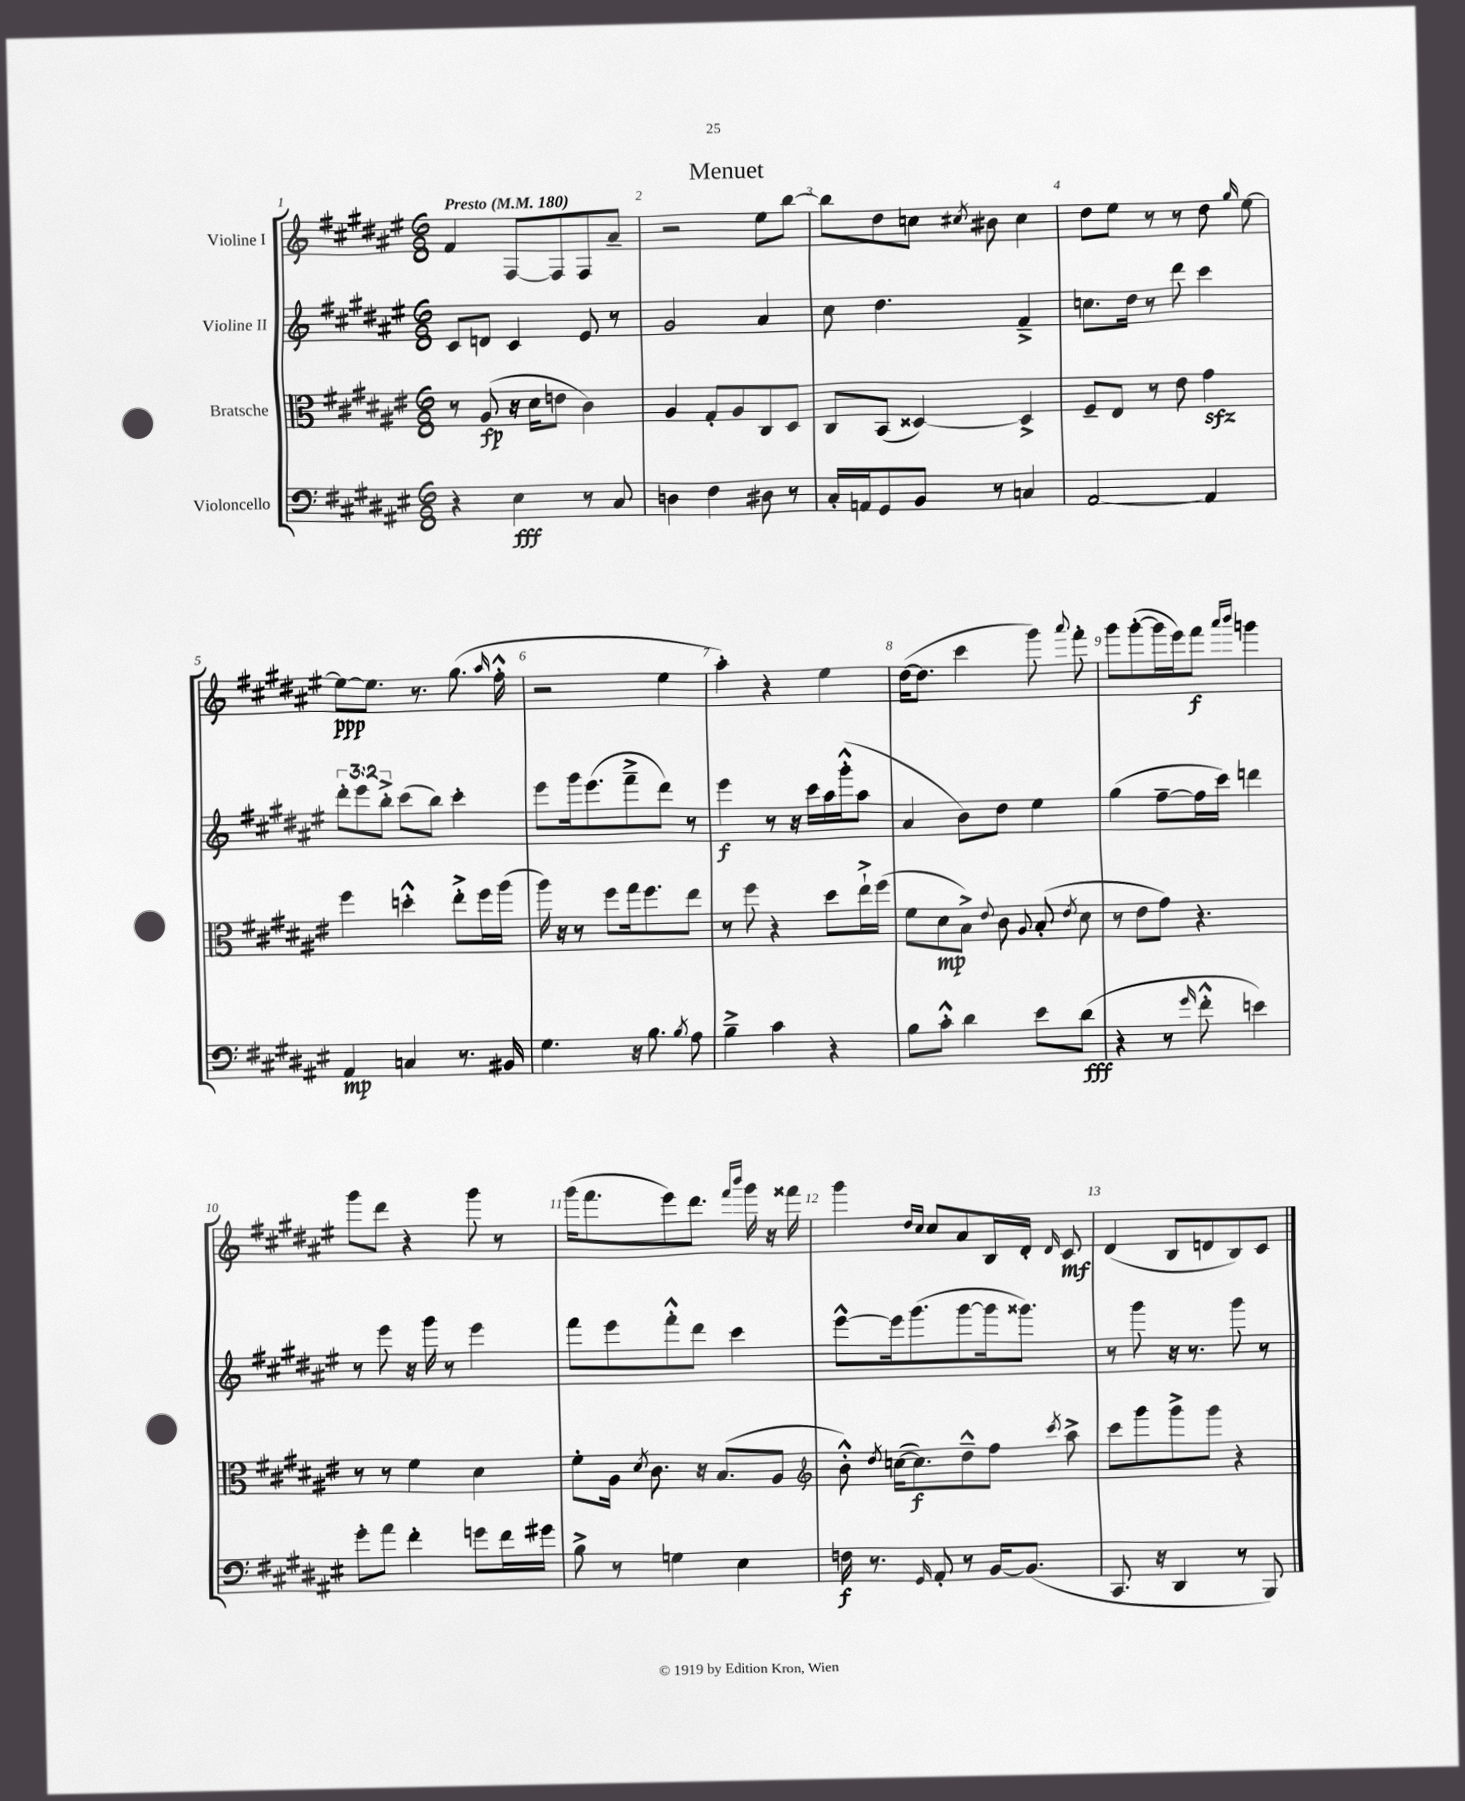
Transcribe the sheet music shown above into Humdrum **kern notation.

**kern	**dynam	**kern	**dynam	**kern	**dynam	**kern	**dynam
*part4	*part4	*part3	*part3	*part2	*part2	*part1	*part1
*staff4	*staff4	*staff3	*staff3	*staff2	*staff2	*staff1	*staff1
*I"Violoncello	*	*I"Bratsche	*	*I"Violine II	*	*I"Violine I	*
*clefF4	*	*clefC3	*	*clefG2	*	*clefG2	*
*k[f#c#g#d#a#e#]	*	*k[f#c#g#d#a#e#]	*	*k[f#c#g#d#a#e#]	*	*k[f#c#g#d#a#e#]	*
*M6/8	*	*M6/8	*	*M6/8	*	*M6/8	*
*MM180	*	*MM180	*	*MM180	*	*MM180	*
=1	=1	=1	=1	=1	=1	=1	=1
!	!	!	!	!	!	!LO:TX:a:B:t=Presto	!
4r	.	8r	.	8c#/L	.	4f#/	.
.	.	(8A#/	fp	8dn/J	.	.	.
4E#\	fff	16r	.	4c#/	.	[8F#/L	.
.	.	16d#\KL	.	.	.	.	.
.	.	8en\J	.	.	.	8F#/]	.
8r	.	4c#\)	.	8e#/	.	8F#/	.
8C#/	.	.	.	8r	.	8a#~/J	.
=2	=2	=2	=2	=2	=2	=2	=2
4Dn\	.	4A#/	.	2g#/	.	2r	.
4F#\	.	8G#'/L	.	.	.	.	.
.	.	8A#/	.	.	.	.	.
8D#X\	.	8C#/	.	4a#/	.	8ee#\L	.
8r	.	8D#/J	.	.	.	[8bb\J	.
=3	=3	=3	=3	=3	=3	=3	=3
16C#'/LL	.	8C#/L	.	8cc#\	.	8bb\L]	.
16AAn/J	.	.	.	.	.	.	.
8GG#/	.	(8BB/J	.	4.dd#\	.	8dd#\	.
8BB/J	.	[4D##X/)	.	.	.	8ccn\J	.
.	.	.	.	.	.	8qcc#X/	.
8r	.	.	.	.	.	8b#X\	.
4Cn/	.	4D##^/]	.	4f#~^/	.	4cc#\	.
=4	=4	=4	=4	=4	=4	=4	=4
[2AA#/	.	8F#~/L	.	8.ccn\L	.	8dd#\L	.
.	.	8E#/J	.	.	.	8ee#\J	.
.	.	.	.	16dd#\Jk	.	.	.
.	.	8r	.	8r	.	8r	.
.	.	8e#\	.	8ddd#\	.	8r	.
4AA#/]	.	4g#zz\	.	4ccc#\	.	8dd#\	.
.	.	.	.	.	.	16qqgg#/	.
.	.	.	.	.	.	[8ee#\	.
!!LO:LB:g=z
=5	=5	=5	=5	=5	=5	=5	=5
4AA#/	mp	4ff#\	.	12ddd#'\L	.	8ee#\L_	ppp
.	.	.	.	12eee#\	.	.	.
.	.	.	.	.	.	8.ee#\J]	.
.	.	.	.	12bb'^\J	.	.	.
4Cn/	.	4ddn'^^\	.	(8ccc#\L	.	.	.
.	.	.	.	.	.	8.r	.
.	.	.	.	8bb\J)	.	.	.
8.r	.	8ee#'^\L	.	4ccc#'\	.	(8.gg#\	.
.	.	16ff#\L	.	.	.	.	.
.	.	.	.	.	.	16qqaa#/	.
16BB#X/	.	(16aa#\JJ	.	.	.	16ff#'^^\	.
=6	=6	=6	=6	=6	=6	=6	=6
4.G#\	.	16aa#\)	.	8eee#\L	.	2r	.
.	.	16r	.	.	.	.	.
.	.	8r	.	16ggg#\k	.	.	.
.	.	.	.	(8.eee#\	.	.	.
.	.	8ff#\L	.	.	.	.	.
16r	.	16gg#\k	.	8fff#~^\	.	.	.
8.B\	.	8.ff#\	.	.	.	.	.
.	.	.	.	8ddd#\J)	.	4ee#\	.
8qB/	.	.	.	.	.	.	.
8A#\	.	8ee#\J	.	8r	.	.	.
=7	=7	=7	=7	=7	=7	=7	=7
4B~^\	.	8r	.	4eee#\	f	4aa#'\)	.
.	.	8ff#\	.	.	.	.	.
4c#\	.	4r	.	8r	.	4r	.
.	.	.	.	16r	.	.	.
.	.	.	.	16ccc#\LL	.	.	.
4r	.	8dd#\L	.	16aa#\	.	4ee#\	.
.	.	.	.	(16ggg#'^^\J	.	.	.
.	.	16ee#`^\L	.	8aa#\J	.	.	.
.	.	(16ff#\JJ	.	.	.	.	.
=8	=8	=8	=8	=8	=8	=8	=8
8B\L	.	8f#\L	.	4a#/	.	([16dd#\KL	.
.	.	.	.	.	.	8.dd#\J]	.
8c#'^^\J	.	8d#\	mp	.	.	.	.
4d#\	.	8B^\J)	.	8b\L)	.	4ccc#\	.
.	.	8qqe#/	.	.	.	.	.
.	.	8c#\	.	8dd#\J	.	.	.
.	.	8qqA#/	.	.	.	.	.
8e#\L	.	(8B'/	.	4ee#\	.	8ggg#\)	.
.	.	8qe#/	.	.	.	8qqaaa#/	.
(8d#\J	fff	8d#\	.	.	.	8fff#'\	.
=9	=9	=9	=9	=9	=9	=9	=9
4r	.	8r	.	(4gg#\	.	8ggg#\L	.
.	.	8e#\L	.	.	.	([8ggg#'\	.
8r	.	8g#\J)	.	[8ff#~\L	.	16ggg#\L]	.
.	.	.	.	.	.	16eee#\J)	.
16qqg#/	.	.	.	.	.	.	.
8f#'^^\	.	4.r	.	16ff#\L]	.	8fff#\J	f
.	.	.	.	16ccc#\JJ)	.	.	.
.	.	.	.	.	.	16qqaaa#/LL	.
.	.	.	.	.	.	16qqbbb/JJ	.
4en\)	.	.	.	4dddn\	.	4gggn\	.
!!LO:LB:g=z
=10	=10	=10	=10	=10	=10	=10	=10
8g#'\L	.	8r	.	8r	.	8ggg#\L	.
8a#\J	.	8r	.	8eee#\	.	8ddd#\J	.
4f#'\	.	4f#\	.	16r	.	4r	.
.	.	.	.	16ggg#\	.	.	.
.	.	.	.	8r	.	.	.
8gn\L	.	4d#\	.	4eee#\	.	8ggg#\	.
16f#\L	.	.	.	.	.	8r	.
16g#X\JJ	.	.	.	.	.	.	.
=11	=11	=11	=11	=11	=11	=11	=11
8B^\	.	8f#'\L	.	8fff#\L	.	(16ggg#\KL	.
.	.	.	.	.	.	8.fff#\	.
8r	.	16A#\Jk	.	8eee#\	.	.	.
.	.	8qd#/	.	.	.	.	.
.	.	8.c#\	.	.	.	.	.
4Gn\	.	.	.	8fff#'^^\	.	8eee#\)	.
.	.	16r	.	8ddd#\J	.	8.ddd#\J	.
.	.	(8.B/L	.	.	.	.	.
4E#\	.	.	.	4ccc#\	.	.	.
.	.	.	.	.	.	16qqfff#/LL	.
.	.	.	.	.	.	16qqbbb/JJ	.
.	.	.	.	.	.	16ggg#\	.
.	.	8A#/J	.	.	.	16r	.
.	.	.	.	.	.	16fff##X\	.
=12	=12	=12	=12	=12	=12	=12	=12
*	*	*clefG2	*	*	*	*	*
16Fn\	f	8b'^^\)	.	[8eee#^^\L	.	4ggg#\	.
8.r	.	.	.	.	.	.	.
.	.	8qdd#/	.	.	.	.	.
.	.	([16ccn\KL	.	16eee#\k]	.	.	.
.	.	8.cc\])	f	(8.ggg#\	.	.	.
.	.	.	.	.	.	16qqdd#/LL	.
16qqGG#/	.	.	.	.	.	16qqcc#/JJ	.
8AA#'/	.	.	.	.	.	8cc#/L	.
8r	.	8dd#~^^\	.	[8ggg#\	.	8a#/	.
[16BB/KL	.	8ff#\J	.	16ggg#\k]	.	16B/L	.
(8.BB/J]	.	.	.	8.ggg##X\J)	.	16d#'/JJ	.
.	.	8qccc#/	.	.	.	16qqd#/	.
.	.	8aa#^\	.	.	.	8c#/	mf
=13	=13	=13	=13	=13	=13	=13	=13
8.CC#/	.	8ccc#\L	.	8r	.	(4d#/	.
.	.	8ggg#\	.	8ggg#\	.	.	.
16r	.	.	.	.	.	.	.
4DD#/	.	8ggg#^\	.	16r	.	8B/L	.
.	.	.	.	8.r	.	.	.
.	.	8ggg#\J	.	.	.	8dn/	.
8r	.	4r	.	8ggg#\	.	8B/)	.
8BBB/)	.	.	.	8r	.	8c#/J	.
==	==	==	==	==	==	==	==
*-	*-	*-	*-	*-	*-	*-	*-
